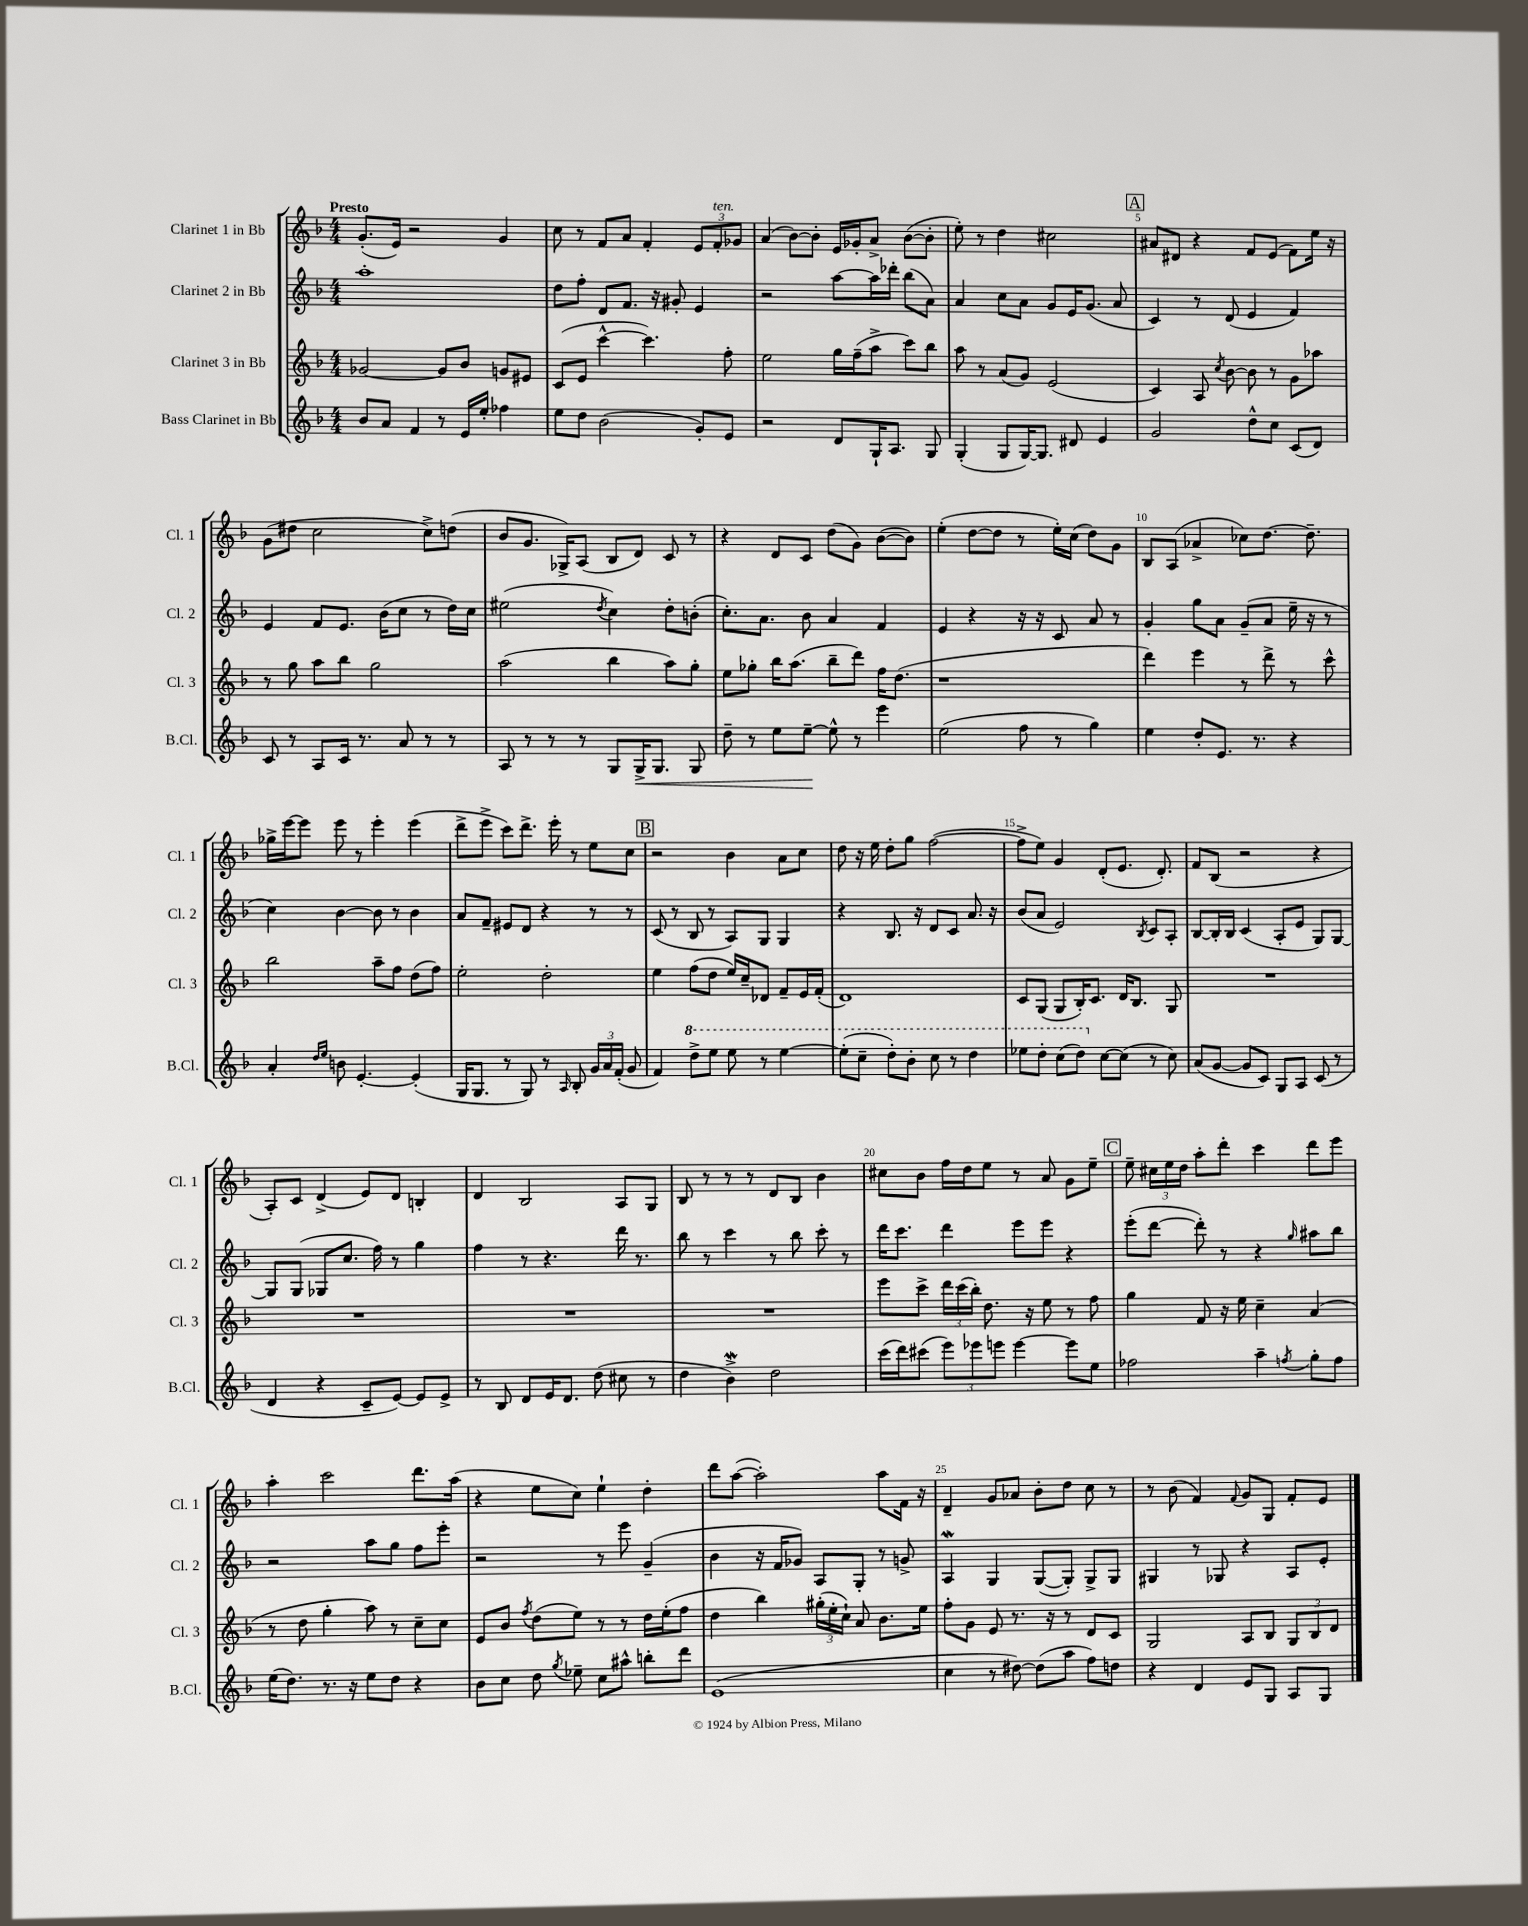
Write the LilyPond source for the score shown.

<<
\new StaffGroup <<
\new Staff = "s0" \with { instrumentName = "Clarinet 1 in Bb" shortInstrumentName = "Cl. 1" } {
    \clef treble \key f \major \numericTimeSignature \time 4/4 \tempo "Presto"
    \autoBeamOff g'8.[-.( e'16]) r2 g'4 |
    c''8 r8 f'8[ a'8] f'4-. \tuplet 3/2 { e'8[ f'8-.^\markup { \italic "ten." } ges'8] } |
    a'4( bes'8[~) bes'8]-. e'16[ ges'16-. a'8]-> bes'8[~( bes'8]-. |
    e''8-.) r8 d''4 cis''2 |
    \mark \markup { \box "A" } ais'8[ dis'8] r4 f'8[ e'8]( f'8[) e''16] r16 |
    g'8[( dis''8] c''2 c''8[->) d''8]( |
    bes'8[ g'8.] ges16[->) a8]( bes8[ d'8]) c'8 r8 |
    r4 d'8[ c'8] d''8[( g'8]) bes'8[~( bes'8]) |
    e''4-.( d''8[~ d''8] r8 e''16[-.) c''16]( d''8[) g'8] |
    bes8[ a8]( aes'4-> ces''8[) d''8.]~ d''8.-- |
    ges''16[-> e'''16~ e'''8] e'''8 r8 e'''4-. e'''4( |
    d'''8[-> e'''8]-> c'''8[) d'''8.]-> e'''16-. r8 e''8[ c''8] |
    \mark \markup { \box "B" } r2 bes'4 a'8[ c''8] |
    d''8 r16 e''16 d''8[-. g''8] f''2~( |
    f''8[-> e''8]) g'4 d'8[-.( e'8.] d'8.-.) |
    f'8[ bes8]( r2 r4 |
    a8[-.) c'8] d'4->( e'8[) d'8] b4-. |
    d'4 bes2 a8[ g8] |
    bes8 r8 r8 r8 d'8[ bes8] bes'4 |
    cis''8[ bes'8] f''16[ d''16 e''8] r8 a'8 g'8[ e''8]-- |
    \mark \markup { \box "C" } e''8-- \tuplet 3/2 { cis''16[ e''16 d''16] } a''8[-. d'''8]-. c'''4 d'''8[ e'''8] |
    a''4-. c'''2 d'''8.[ a''16]( |
    r4 e''8[ c''8]) e''4-! d''4-. |
    d'''8[ a''8]~( a''2-.) a''8[ f'16] r16 |
    d'4-- g'8[ aes'8] bes'8[-. d''8] c''8 r8 |
    r8 bes'8( f'4) \appoggiatura { f'8 } g'8[ g8] f'8[-. e'8] \bar "|." |
}
\new Staff = "s1" \with { instrumentName = "Clarinet 2 in Bb" shortInstrumentName = "Cl. 2" } {
    \clef treble \key f \major \numericTimeSignature \time 4/4
    \autoBeamOff a''1-. |
    d''8[ f''8]-. d'8[ f'8.] r16 gis'8-. e'4 |
    r2 a''8[~ a''16 des'''16]-. bes''8[( a'8]) |
    a'4 c''8[ a'8] g'8[ e'16 g'8.]( a'8 |
    \mark \markup { \box "A" } c'4) r8 d'8( e'4 f'4) |
    e'4 f'8[ e'8.] bes'16[( c''8] r8 d''16[) c''16] |
    eis''2( \acciaccatura { d''8 } c''4) d''8[-. b'8]-.( |
    c''8.[-.) a'8.] bes'8 a'4 f'4 |
    e'4 r4 r16 r16 c'8 a'8 r8 |
    g'4-. g''8[ a'8] g'8[--( a'8] e''16-- r16 r8 |
    c''4) bes'4~ bes'8 r8 bes'4 |
    a'8[ f'8]-- eis'8[ d'8] r4 r8 r8 |
    \mark \markup { \box "B" } c'8( r8 bes8 r8 a8[) g8] g4 |
    r4 bes8. r16 d'8[ c'8] a'8. r16 |
    bes'8[( a'8] e'2) \acciaccatura { bes8 } c'8[ a8]-. |
    bes8[~ bes16-. bes16] c'4( a8[-. e'8] g8[) g8]~ |
    g8[ g8]( ges8[ c''8.] f''16) r8 g''4 |
    f''4 r8 r4. d'''16 r8. |
    bes''8 r8 c'''4 r8 bes''8 c'''8-. r8 |
    d'''16[ c'''8.] d'''4 e'''8[ e'''8] r4 |
    \mark \markup { \box "C" } e'''8[-.( d'''8]~ d'''8-.) r8 r4 \grace { g''16 } ais''8[ bes''8] |
    r2 a''8[ g''8] f''8[ e'''8]-. |
    r2 r8 e'''8 g'4--( |
    bes'4 r16 f'16[ ges'8]) a8[ g8]-. r8 g'8-> |
    a4\mordent g4 g8[~( g8]-.) g8[-> g8] |
    gis4 r8 ges8 r4 a8[ e'8]-. \bar "|." |
}
\new Staff = "s2" \with { instrumentName = "Clarinet 3 in Bb" shortInstrumentName = "Cl. 3" } {
    \clef treble \key f \major \numericTimeSignature \time 4/4
    \autoBeamOff ges'2~ ges'8[ bes'8] g'8[ eis'8] |
    c'8[( e'8] c'''4~-^ c'''4.) f''8-. |
    e''2 g''16[ f''16--( a''8]-> c'''8[) bes''8] |
    a''8 r8 a'8[( g'8]) e'2( |
    \mark \markup { \box "A" } c'4) a8 \acciaccatura { c''8 } bes'8~ bes'8 r8 g'8[ aes''8] |
    r8 g''8 a''8[ bes''8] g''2 |
    a''2( bes''4 a''8[) g''8]-. |
    e''8[ ges''8]-. bes''16[ a''8.]( bes''8[-- d'''8]) f''16[ d''8.]( |
    r1 |
    d'''4) e'''4 r8 d'''8-> r8 c'''8-^ |
    bes''2 a''8[-- f''8] d''8[( f''8]) |
    e''2-. d''2-. |
    \mark \markup { \box "B" } e''4 f''8[( d''8] e''16[) c''16-- des'8] f'8[-- e'16 f'16]-.( |
    d'1) |
    c'8[ g8]( g8[ bes16-.) c'8.] d'16[ bes8.] g8 |
    R1 |
    R1 |
    R1 |
    R1 |
    e'''8[ c'''8]-> \tuplet 3/2 { d'''16[ c'''16( bes''16]-.) } d''8. r16 e''8 r8 f''8 |
    \mark \markup { \box "C" } g''4 f'8 r16 e''16 c''4-- a'4( |
    r8 d''8 g''4-. a''8) r8 c''8[-- c''8] |
    e'8[ bes'8] \acciaccatura { f''8 } d''8[( e''8]) r8 r8 d''16[ e''16-.( f''8] |
    d''4 bes''4) \tuplet 3/2 { gis''16[-.( e''16-. c''16]-!) } a'8 bes'8.[ e''16] |
    f''8[-. g'8] e'8 r8. r16 r8 d'8[ c'8] |
    g2 a8[ bes8] \tuplet 3/2 { g8[ bes8 d'8] } \bar "|." |
}
\new Staff = "s3" \with { instrumentName = "Bass Clarinet in Bb" shortInstrumentName = "B.Cl." } {
    \clef treble \key f \major \numericTimeSignature \time 4/4
    \autoBeamOff bes'8[ a'8] f'4 r8 e'16[ e''16]-. fes''4 |
    e''8[ d''8] bes'2( g'8[-.) e'8] |
    r2 d'8[ g16-! a8.] g8 |
    g4-.( g8[ g16~) g8.] dis'8 e'4 |
    \mark \markup { \box "A" } g'2 d''8[-^ c''8] c'8[( d'8]) |
    c'8 r8 a8[ c'16] r8. a'8 r8 r8 |
    a8 r8 r8 r8 g8[ g16->\< g8.] g8 |
    d''8-- r8 e''8[ e''8]~--\! e''8-^ r8 e'''4 |
    e''2( f''8 r8 g''4) |
    e''4 d''8[-. e'8.] r8. r4 |
    a'4-. \grace { d''16[ e''16] } b'8 e'4.~-. e'4-.( |
    g16[ g8.] r8 g8) r8 \grace { a16 } bes8-. \tuplet 3/2 { g'16[ a'16 f'16]-.( } g'8 |
    \mark \markup { \box "B" } f'4) \ottava #1 d'''8[-> e'''8] e'''8 r8 e'''4~ |
    e'''8[-.( c'''8]-- d'''8[-.) bes''8]-. c'''8 r8 d'''4 |
    ees'''8[ d'''8]-. c'''8[( d'''8]) \ottava #0 c''8[~ c''8]( r8 c''8) |
    a'8[( g'8]~ g'8[ c'8]) g8[ a8] c'8( r8 |
    d'4 r4 c'8[-- e'8]~) e'8[ e'8]-> |
    r8 bes8 d'8[ e'16 d'8.] d''8( cis''8 r8 |
    d''4 bes'4->\mordent) d''2 |
    c'''16[( d'''16) cis'''8]( \tuplet 3/2 { e'''8[) ees'''8 e'''8] } e'''4~ e'''8[ e''8] |
    \mark \markup { \box "C" } fes''2 a''4-- \acciaccatura { f''8 } g''8[-. f''8] |
    e''16[( d''8.]) r8. r16 e''8[ d''8] r4 |
    bes'8[ c''8] d''8 \acciaccatura { g''8 } ees''8-- c''8[ ais''8]-^ b''8[-. d'''8] |
    e'1( |
    c''4 r8 dis''8~) dis''8[( a''8] f''8[) d''8] |
    r4 d'4 e'8[ g8] a8[ g8] \bar "|." |
}
>>
>>
\layout { \context { \Score \override BarNumber.break-visibility = ##(#f #t #t) barNumberVisibility = #(every-nth-bar-number-visible 5) } }
